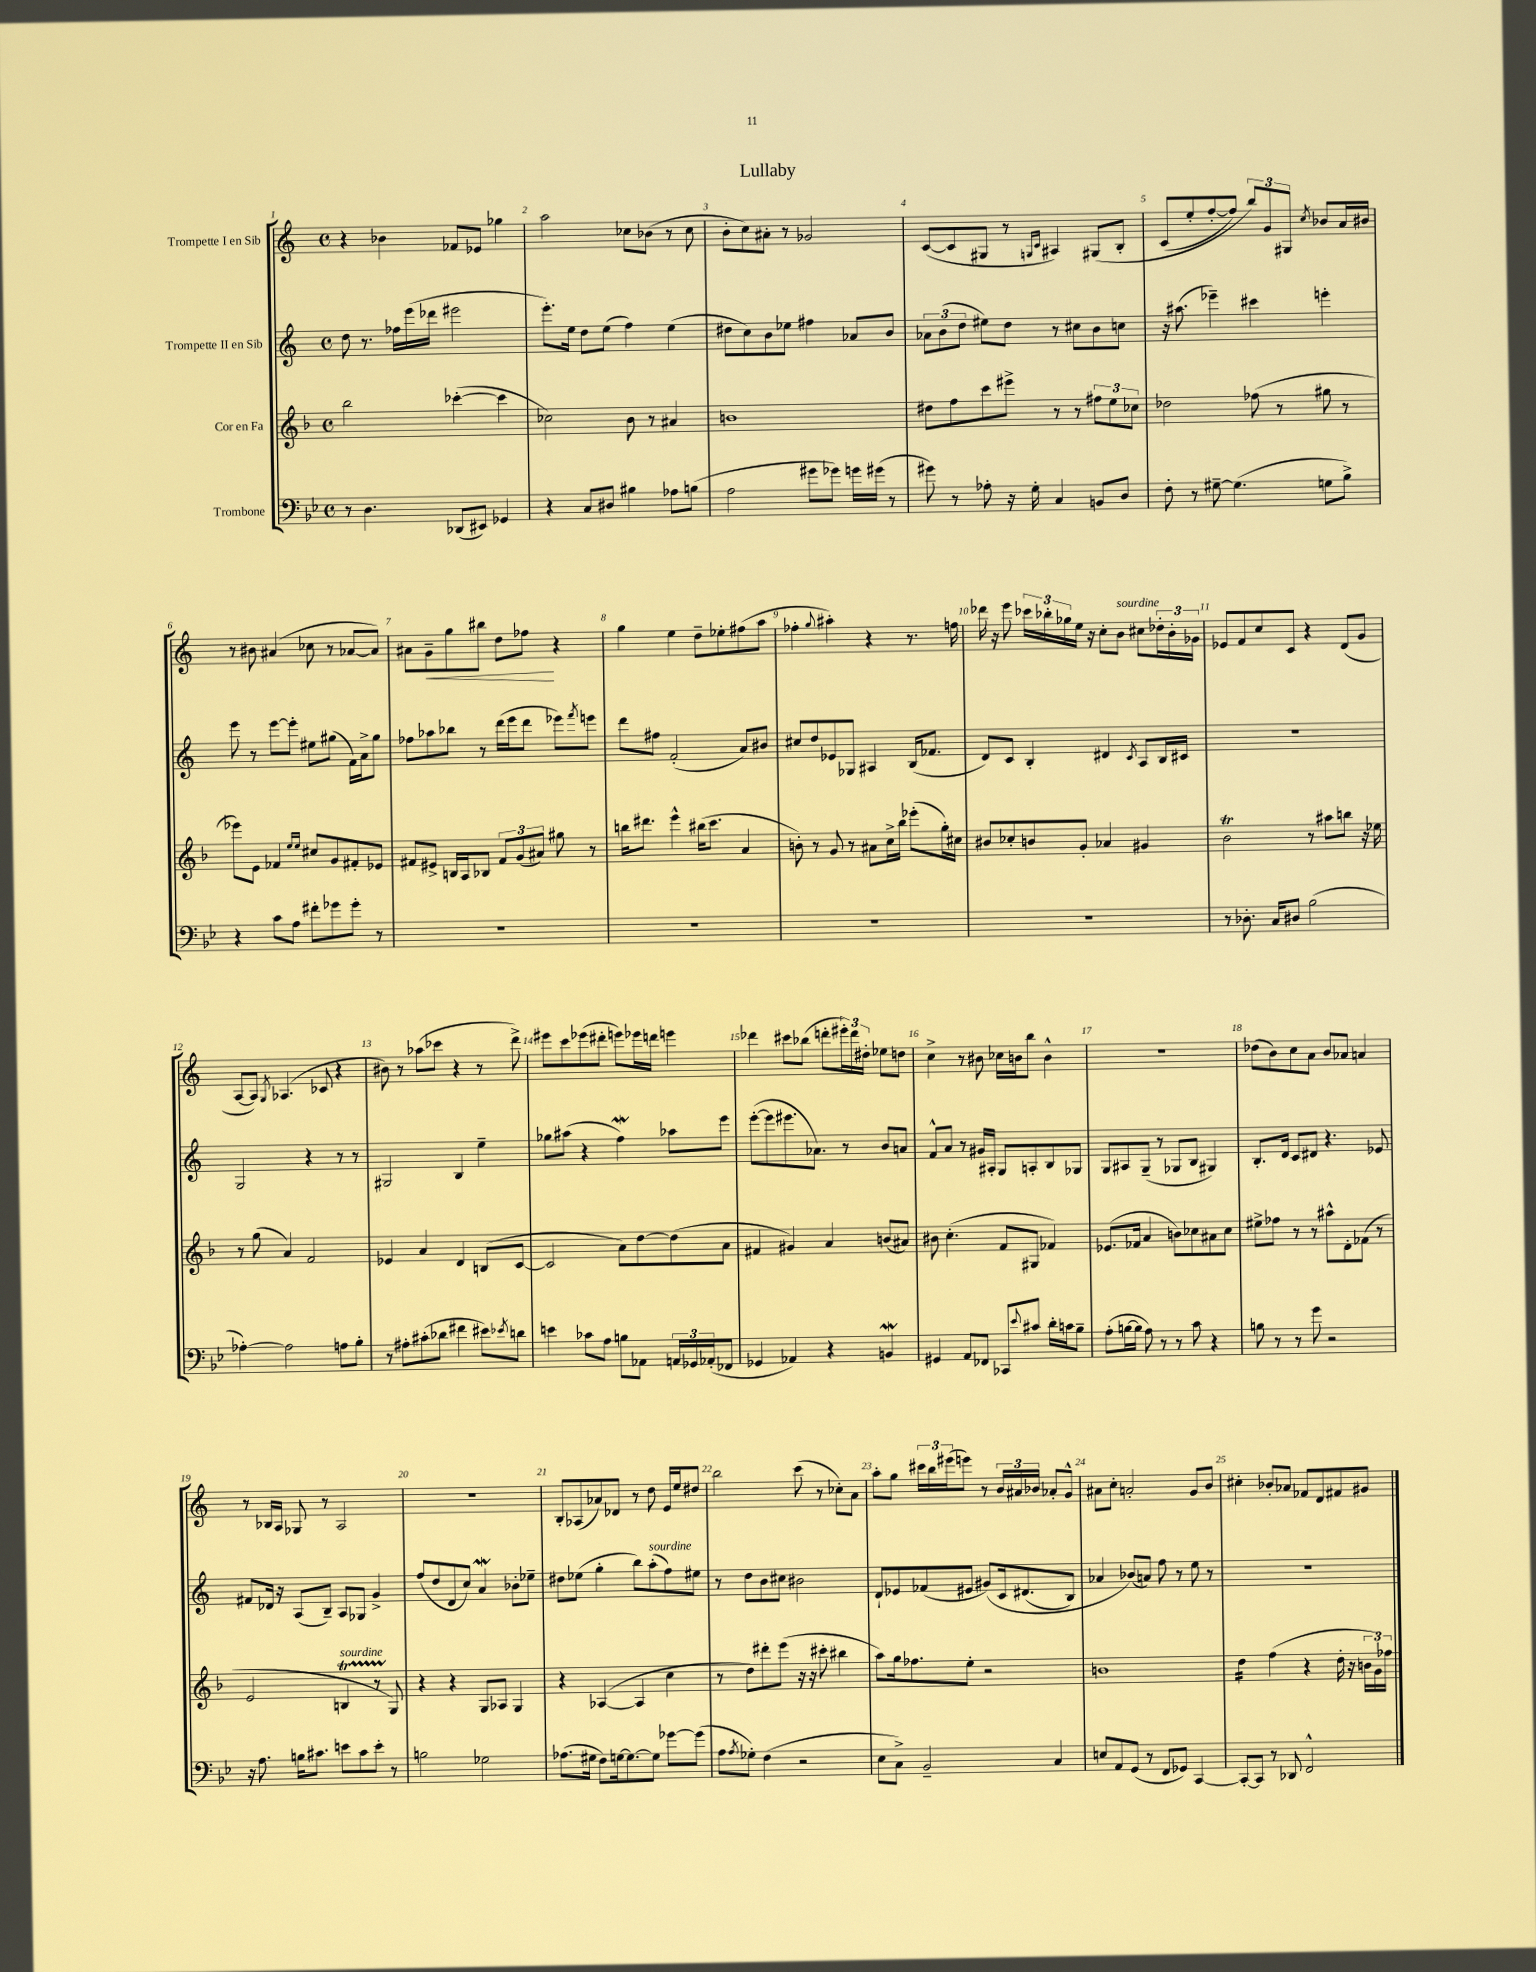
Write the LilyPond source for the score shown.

\header { title = "Lullaby" }
<<
\new StaffGroup <<
\new Staff = "s0" \with { instrumentName = "Trompette I en Sib" } {
    \clef treble \key c \major \defaultTimeSignature \time 4/4
    r4 bes'4 fes'8 ees'8 ges''4 |
    a''2 ces''8 bes'8( r8 ces''8 |
    b'8-. c''8) ais'8-. r8 ges'2 |
    c'8~( c'8 gis8 r8 \grace { g16 c'16 } ais4) gis8\( b8-. |
    c'8( e''8-. f''8~-. f''8) \tuplet 3/2 { b''8\) g'8 gis8 } \acciaccatura { c''8 } bes'8 a'16 bis'16 |
    r8 bis'8 ais'4( ces''8 r8 aes'8~ aes'8) |
    ais'8 g'8--\< g''8 bis''8 d''8 fes''8\! r4 |
    g''4 e''4 d''8-- ees''8-. fis''8( a''8 |
    fes''4-. \appoggiatura { g''8 } ais''4-.) r4 r8. f''16 |
    des'''16 r16 e'''8 \tuplet 3/2 { ces'''16 bes''16-. ges''16 } e''16 r16 c''8-. b'8^\markup { \italic "sourdine" } cis''8 \tuplet 3/2 { des''16-. b'16-. ges'16 } |
    ees'8 f'8 c''8 c'8 r4 d'8( g'8 |
    a8~ a8) \acciaccatura { g8 } aes4.( ces'8 r4 |
    bis'8) r8 aes''8( ces'''8 r4 r8 d'''8->) |
    eis'''8 c'''8 ees'''8( dis'''8-. e'''8) ees'''16 d'''16 e'''4 |
    des'''4 cis'''8 bes''8( d'''8-. \tuplet 3/2 { eis'''16-.) d'''16 dis''16-. } ees''8 d''8 |
    c''4-> r8 bis'8 ces''16 b'16 b''8 b'4-^ |
    R1 |
    des''8( b'8) c''8 a'8 b'8 aes'8 a'4 |
    r8 bes16 a16 ges8 r8 a2 |
    R1 |
    b8-. aes8( aes'8) des'8 r8 d''8 e'16 e''16 dis''8 |
    b''2 c'''8( r8 ces''8-.) a'8 |
    a''8-. g''8 \tuplet 3/2 { cis'''16 b''16 eis'''16( } e'''8) r8 \tuplet 3/2 { b'16 ais'16 bes'16 } aes'8-. g'8-^ |
    ais'8 c''8-. a'2-. g'8 b'8 |
    cis''4-. bes'8-. aes'8 fes'8 d'8 fis'8 gis'8 \bar "|." |
}
\new Staff = "s1" \with { instrumentName = "Trompette II en Sib" } {
    \clef treble \key c \major \defaultTimeSignature \time 4/4
    d''8 r8. fes''16 e'''16( des'''16 eis'''2 |
    e'''8.-.) e''16 d''8 e''8( f''4) e''4( |
    dis''8 c''8) b'8 ees''8 fis''4 aes'8 b'8 |
    \tuplet 3/2 { aes'8 b'8( d''8 } eis''8) d''8 r8 cis''8 b'8 c''8 |
    r16 ais''8.( ees'''4--) cis'''4 e'''4-. |
    e'''8 r8 e'''8~ e'''8-. eis''8 gis''8( f'16) a'16-> gis''8 |
    fes''8 aes''8 bes''8 r8 d'''16( e'''16 d'''8 ees'''8) \acciaccatura { f'''8 } e'''8 |
    d'''8 fis''8 f'2-.( a'8) bis'8 |
    cis''8 d''8 ees'8 ges8 ais4 b16( fes'8. |
    d'8) c'8 b4-. dis'4 \acciaccatura { c'8 } a8 b16 cis'16 |
    R1 |
    g2 r4 r8 r8 |
    gis2 b4 e''4-- |
    ges''8 ais''8( r4 f''4\mordent) aes''8 e'''8 |
    e'''8~-.( e'''8 eis'''8. aes'8.) r8 b'8 a'8 |
    f'8-^ a'8 r8 gis'16 ais16-. g8 a8-. b8 ges8 |
    g8 ais8 g8--( r8 ges8 b8 gis4) |
    b8.-. d'16 c'8 dis'8 r4. ees'8 |
    fis'8 des'16 r16 a8( b8--) a8 ges8 g'4-> |
    f''8( d''8 d'8 c''8) a'4\mordent bes'8-. ees''8-- |
    dis''8 ees''8( g''4-. b''8) a''8-.^\markup { \italic "sourdine" }( f''8) eis''8 |
    r8 d''8 b'8 cis''8 bis'2 |
    d'8-! ees'8 fes'8( eis'8 gis'8)\( c'16 dis'8.( b8) |
    aes'4 bes'8(\) a'8) f''8 r8 e''8 r8 |
    r1 \bar "|." |
}
\new Staff = "s2" \with { instrumentName = "Cor en Fa" } {
    \clef treble \key f \major \defaultTimeSignature \time 4/4
    bes''2 ces'''4~-.( ces'''4 |
    ces''2) bes'8 r8 ais'4 |
    b'1 |
    dis''8 f''8 c'''8 eis'''8-> r8 r8 \tuplet 3/2 { fis''8 e''8 ces''8 } |
    des''2 fes''8( r8 gis''8 r8 |
    ees'''8) e'8 fes'4 \grace { e''16 e''16 } cis''8 g'8 fis'8-. ees'8 |
    fis'8 eis'8-> b16 a16 bes8 \tuplet 3/2 { fis'8 g'8( ais'8) } gis''8 r8 |
    b''16 dis'''8. e'''4-^ bis''16( c'''8. a'4 |
    b'8-.) r8 g'8 r8 ais'8 c''16-> bes''16 ees'''8-.( g''16-.) cis''16 |
    bis'8 ces''8-. b'8 g'8-. aes'4 gis'4 |
    bes'2\trill r8 ais''8 b''8 r16 ees''16 |
    r8 g''8( a'4) f'2 |
    ees'4 a'4 d'4 b8( c'8~ |
    c'2 a'8) d''8~ d''8( a'8 |
    fis'4 gis'4) a'4 b'8( ais'8) |
    bis'8 c''4.-.( f'8 gis8 fes'4) |
    ees'8.( fes'16 a'4 b'8) ces''8 ais'8 ces''8 |
    eis''8-> fes''8 r8 r8 ais''8-^ d'8-. fes'8( r8 |
    e'2 b4\startTrillSpan^\markup { \italic "sourdine" } r8 g8\stopTrillSpan) |
    r4 r4 g8 aes8 g4 |
    r4 aes4~( aes4 c''4 |
    r8 d''8) dis'''8-. e'''8( r16 r16 cis'''8-. bis''4 |
    a''8) g''16 fes''8. e''8-. r2 |
    b'1 |
    d''4:16 f''4( r4 d''16-. r16 \tuplet 3/2 { b'16 g'16) fes''16 } \bar "|." |
}
\new Staff = "s3" \with { instrumentName = "Trombone" } {
    \clef bass \key bes \major \defaultTimeSignature \time 4/4
    r8 d4. des,8( eis,8) ges,4 |
    r4 c8 dis8 bis4 aes8 b8( |
    a2 gis'8 ges'8) g'16 gis'16( r8 |
    gis'8) r8 aes8-. r16 g16-. c4 b,8 d8 |
    f8-. r8 gis8~-- gis4.( g8 bes8->) |
    r4 c'8 a8 fis'8-. ges'8 ges'8-. r8 |
    R1 |
    R1 |
    R1 |
    R1 |
    r8 des8.-. c16 dis8 bes2( |
    aes4~-.) aes2 a8 bes8-. |
    r8 ais8-. cis'8-.( des'8 fis'4 eis'8) \acciaccatura { ees'8 } d'8 |
    e'4 ces'8 a8 b8 aes,8 \tuplet 3/2 { a,16 ges,16 aes,16-.( } fes,8 |
    ges,4 aes,4) r4 b,4\mordent |
    gis,4 a,8 fes,8 ces,8 \appoggiatura { ees'8 } cis'8 d'16-. c'16 bes8-- |
    a8-.( b16~ b16 a8) r8 r8 c'8 r4 |
    b8 r8 r8 g'8 r2 |
    r16 a8. b16 cis'8. e'8 cis'8 e'8-. r8 |
    b2 ges2 |
    aes8.( gis16 f8) g16~ g8.~ g8 ges'8~ ges'8( |
    a8 \acciaccatura { a8 } ges8-.) f4( r2 |
    ees8 c8->) bes,2-- c4 |
    e8 a,8 g,8( r8 f,8 ges,8) c,4~ |
    c,8~-. c,8 r8 des,8 f,2-^ \bar "|." |
}
>>
>>
\layout { \context { \Score \override BarNumber.break-visibility = ##(#f #t #t) barNumberVisibility = #all-bar-numbers-visible } }
